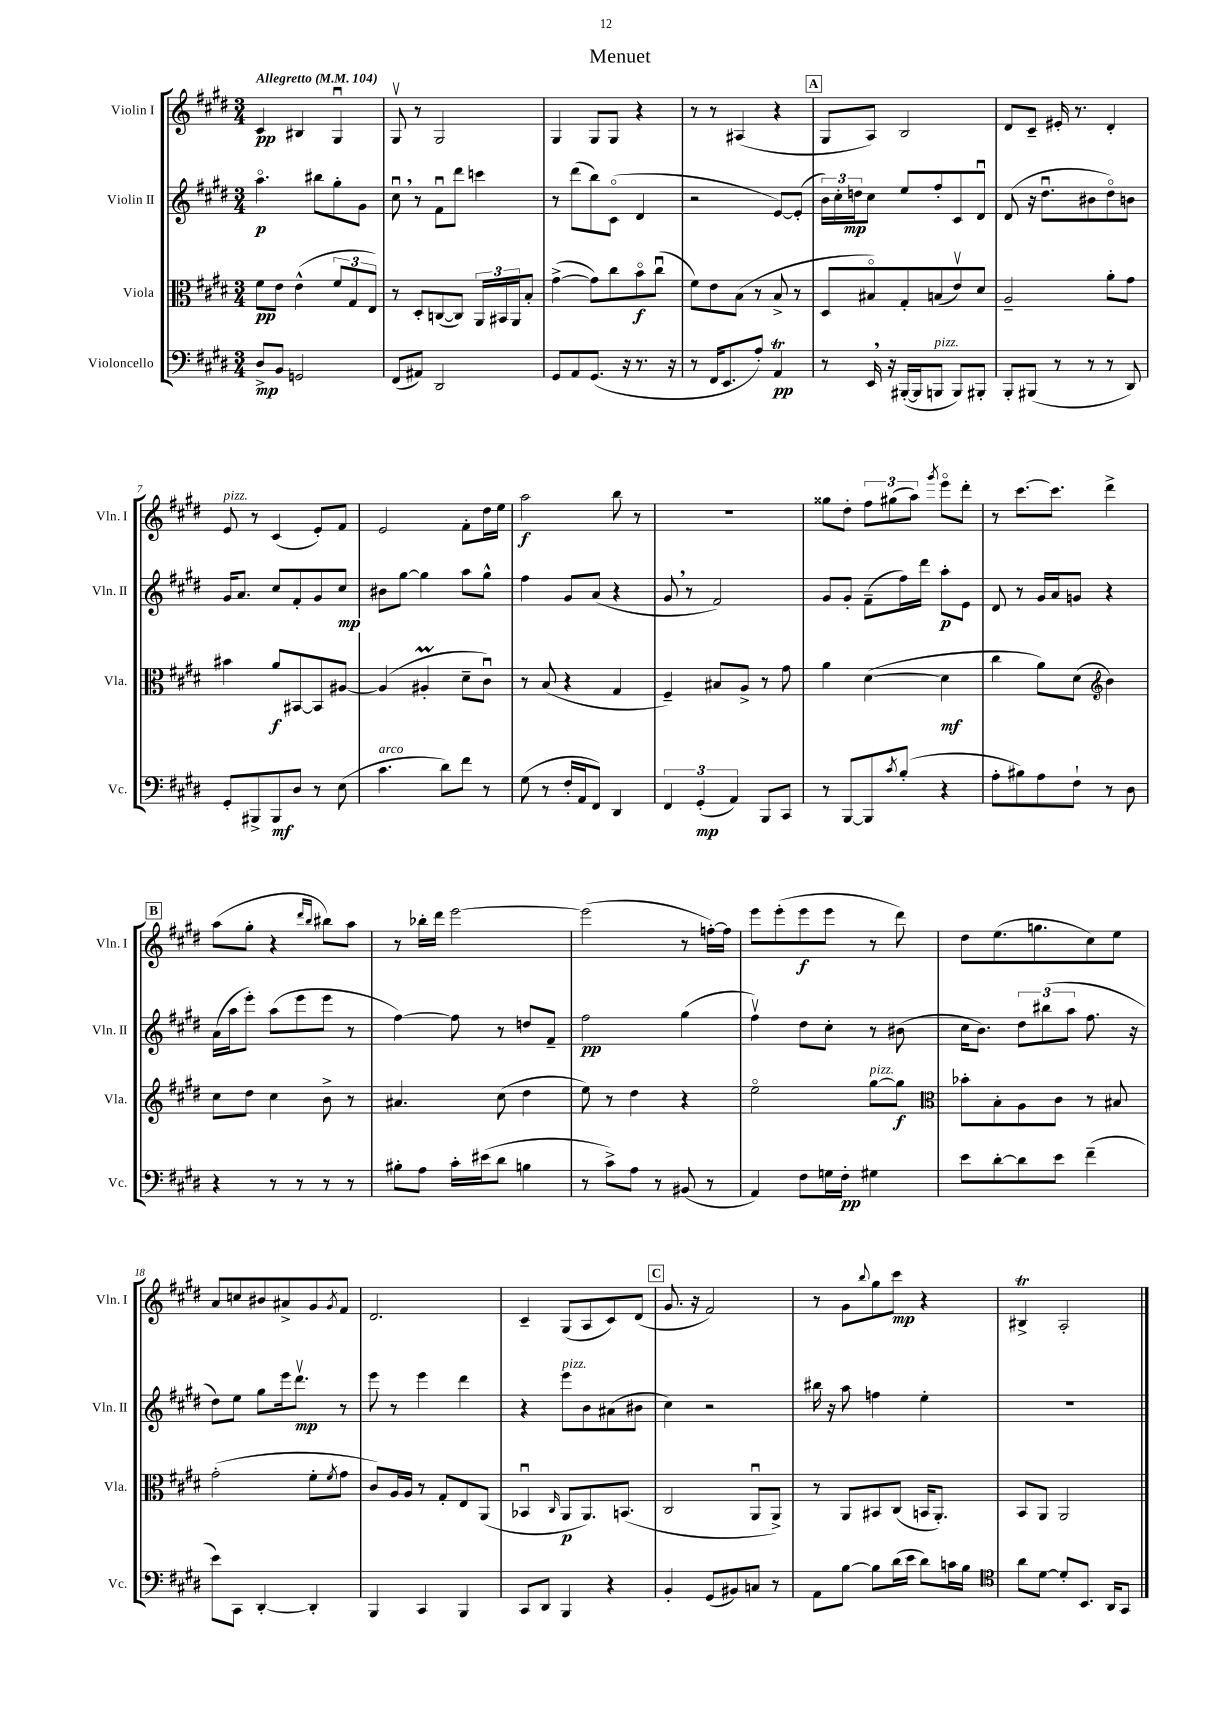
\header { title = "Menuet" }
<<
\new StaffGroup <<
\new Staff = "s0" \with { instrumentName = "Violin I" shortInstrumentName = "Vln. I" } {
    \clef treble \key e \major \numericTimeSignature \time 3/4 \tempo "Allegretto" 4 = 104
    cis'4\pp bis4 gis4\downbow |
    gis8\upbow r8 gis2 |
    gis4 gis8 gis8 r4 |
    r8 r8 ais4( r4 |
    \mark \markup { \box "A" } gis8 a8) b2 |
    dis'8 cis'8-- eis'16-. r8. dis'4-. |
    e'8^\markup { \italic "pizz." } r8 cis'4( e'8-.) fis'8 |
    e'2 fis'8-. dis''16 e''16 |
    a''2\f b''8 r8 |
    R2. |
    gisis''8 dis''8-. \tuplet 3/2 { fis''8 gis''8( a''8) } \acciaccatura { gis'''8 } e'''8\flageolet dis'''8-. |
    r8 cis'''8.~ cis'''8. dis'''4-> |
    \mark \markup { \box "B" } a''8( gis''8-. r4 \grace { dis'''16 b''16 } bis''8) a''8 |
    r8 bes''16-. dis'''16 e'''2~ |
    e'''2( r8 f''16~-.) f''16 |
    e'''8 e'''8-.( e'''8\f e'''8 r8 dis'''8) |
    dis''8 e''8.( g''8. cis''8) e''8 |
    a'8 c''8 bis'8 ais'8-> gis'8 \acciaccatura { gis'8 } fis'8 |
    dis'2. |
    cis'4-- gis8( a8 cis'8) dis'8( |
    \mark \markup { \box "C" } gis'8. r16 fis'2) |
    r8 gis'8 \appoggiatura { b''8 } gis''8 cis'''8\mp r4 |
    bis4->\trill a2-. \bar "|." |
}
\new Staff = "s1" \with { instrumentName = "Violin II" shortInstrumentName = "Vln. II" } {
    \clef treble \key e \major \numericTimeSignature \time 3/4
    a''4.\flageolet\p bis''8 gis''8-. gis'8 |
    cis''8\downbow \breathe r8 fis'8\downbow dis'''8 c'''4 |
    r8 dis'''8( b''8) cis'8\flageolet( dis'4 |
    r2 e'8~) e'8-.( |
    \mark \markup { \box "A" } \tuplet 3/2 { b'16) cis''16-. d''16\mp } cis''8 e''8 fis''8-. cis'8 dis'8\downbow |
    dis'8( r16 dis''8.\downbow bis'8 dis''8\flageolet) b'8 |
    gis'16 a'8. cis''8 fis'8-. gis'8 cis''8\mp |
    bis'8 gis''8~ gis''4 a''8 gis''8-^ |
    fis''4 gis'8 a'8( r4 |
    gis'8 \breathe r8 fis'2) |
    gis'8 gis'8-. fis'8--( fis''16) dis'''16 a''8-.\p e'8 |
    dis'8 r8 gis'16 a'16 g'8 r4 |
    \mark \markup { \box "B" } a'16( a''16 e'''8-.) a''8( e'''8 e'''8 r8 |
    fis''4~) fis''8 r8 d''8 fis'8-- |
    fis''2\pp gis''4( |
    fis''4\upbow) dis''8 cis''8-. r8 bis'8( |
    cis''16 b'8.) \tuplet 3/2 { dis''8 bis''8( a''8 } fis''8. r16 |
    dis''8) e''8 gis''8 e'''16 dis'''8.\upbow\mp r8 |
    e'''8 r8 e'''4 dis'''4 |
    r4 e'''8^\markup { \italic "pizz." } b'8 ais'8( bis'8 |
    \mark \markup { \box "C" } cis''4) r2 |
    bis''16 r16 a''8 f''4 e''4-. |
    R2. \bar "|." |
}
\new Staff = "s2" \with { instrumentName = "Viola" shortInstrumentName = "Vla." } {
    \clef alto \key e \major \numericTimeSignature \time 3/4
    fis'8\pp e'8 e'4-^( \tuplet 3/2 { fis'8 gis8 e8) } |
    r8 dis8-. c8~( c8) \tuplet 3/2 { a,16 bis,16 a,16 } b8-. |
    gis'4~->( gis'8) cis''8 b'8\flageolet\f cis''8\downbow( |
    fis'8) e'8 b8( r8 b8-> r8 |
    \mark \markup { \box "A" } dis8 bis8\flageolet) gis8-. b8( e'8\upbow) dis'8 |
    a2-- a'8-. gis'8 |
    bis'4 a'8\f bis,8~ bis,8 ais8~ |
    ais4( ais4-.\prall dis'8-- cis'8\downbow) |
    r8 b8( r4 gis4 |
    fis4--) bis8 a8-> r8 gis'8 |
    a'4 dis'4~( dis'4\mf |
    cis''4 a'8) dis'8( \clef treble b'4) |
    \mark \markup { \box "B" } cis''8 dis''8 cis''4 b'8-> r8 |
    ais'4. cis''8( dis''4 |
    e''8) r8 dis''4 r4 |
    e''2\flageolet gis''8~^\markup { \italic "pizz." } gis''8\f |
    \clef alto bes'8-. b8-. a8 cis'8 r8 bis8 |
    gis'2-.( fis'8-. \acciaccatura { fis'8 } gis'8 |
    cis'8) a16 a16 r8 gis8-. e8 a,8( |
    bes,4\downbow \grace { cis16 } a,8\p a,8.) b,8.( |
    \mark \markup { \box "C" } cis2 a,8\downbow a,8->) |
    r8 a,8 bis,8 cis8( b,16 a,8.-.) |
    b,8 a,8 a,2 \bar "|." |
}
\new Staff = "s3" \with { instrumentName = "Violoncello" shortInstrumentName = "Vc." } {
    \clef bass \key e \major \numericTimeSignature \time 3/4
    dis8->\mp b,8 g,2 |
    fis,8( ais,8) dis,2 |
    gis,8 a,8 gis,8.( r16 r8. r16 |
    r8 fis,16 e,8. a8-.) a,4\trill\pp |
    \mark \markup { \box "A" } r8 e,16 \breathe r16 bis,,16~-.( bis,,16 b,,8^\markup { \italic "pizz." } b,,8) bis,,8-. |
    b,,8-. bis,,8( r8 r8 r8 dis,8) |
    gis,8-. bis,,8-> bis,,8\mf dis8 r8 e8( |
    cis'4.^\markup { \italic "arco" } dis'8) fis'8 r8 |
    gis8( r8 fis16-. a,16 fis,8) dis,4 |
    \tuplet 3/2 { fis,4 gis,4-.\mp( a,4) } b,,8 cis,8 |
    r8 b,,8~ b,,8 \acciaccatura { cis'8 } b8-.( r4 |
    a8-. bis8) a8 fis8-! r8 dis8 |
    \mark \markup { \box "B" } r4 r8 r8 r8 r8 |
    bis8-. a8 cis'16-. eis'16( dis'8 b4 |
    r8 cis'8->) a8 r8 bis,8( r8 |
    a,4) fis8 g16 fis16-.\pp gis4 |
    e'8 dis'8~-. dis'8 e'8 fis'4--( |
    e'8) cis,8 dis,4~-. dis,4-. |
    b,,4 cis,4 b,,4 |
    cis,8 dis,8 b,,4 r4 |
    \mark \markup { \box "C" } b,4-. gis,8( bis,8) c8 r8 |
    a,8 b8~ b8 dis'16( e'16 dis'8) c'16 b16 |
    \clef tenor a'8 dis'8~ dis'8-. b,8. a,16 gis,8 \bar "|." |
}
>>
>>
